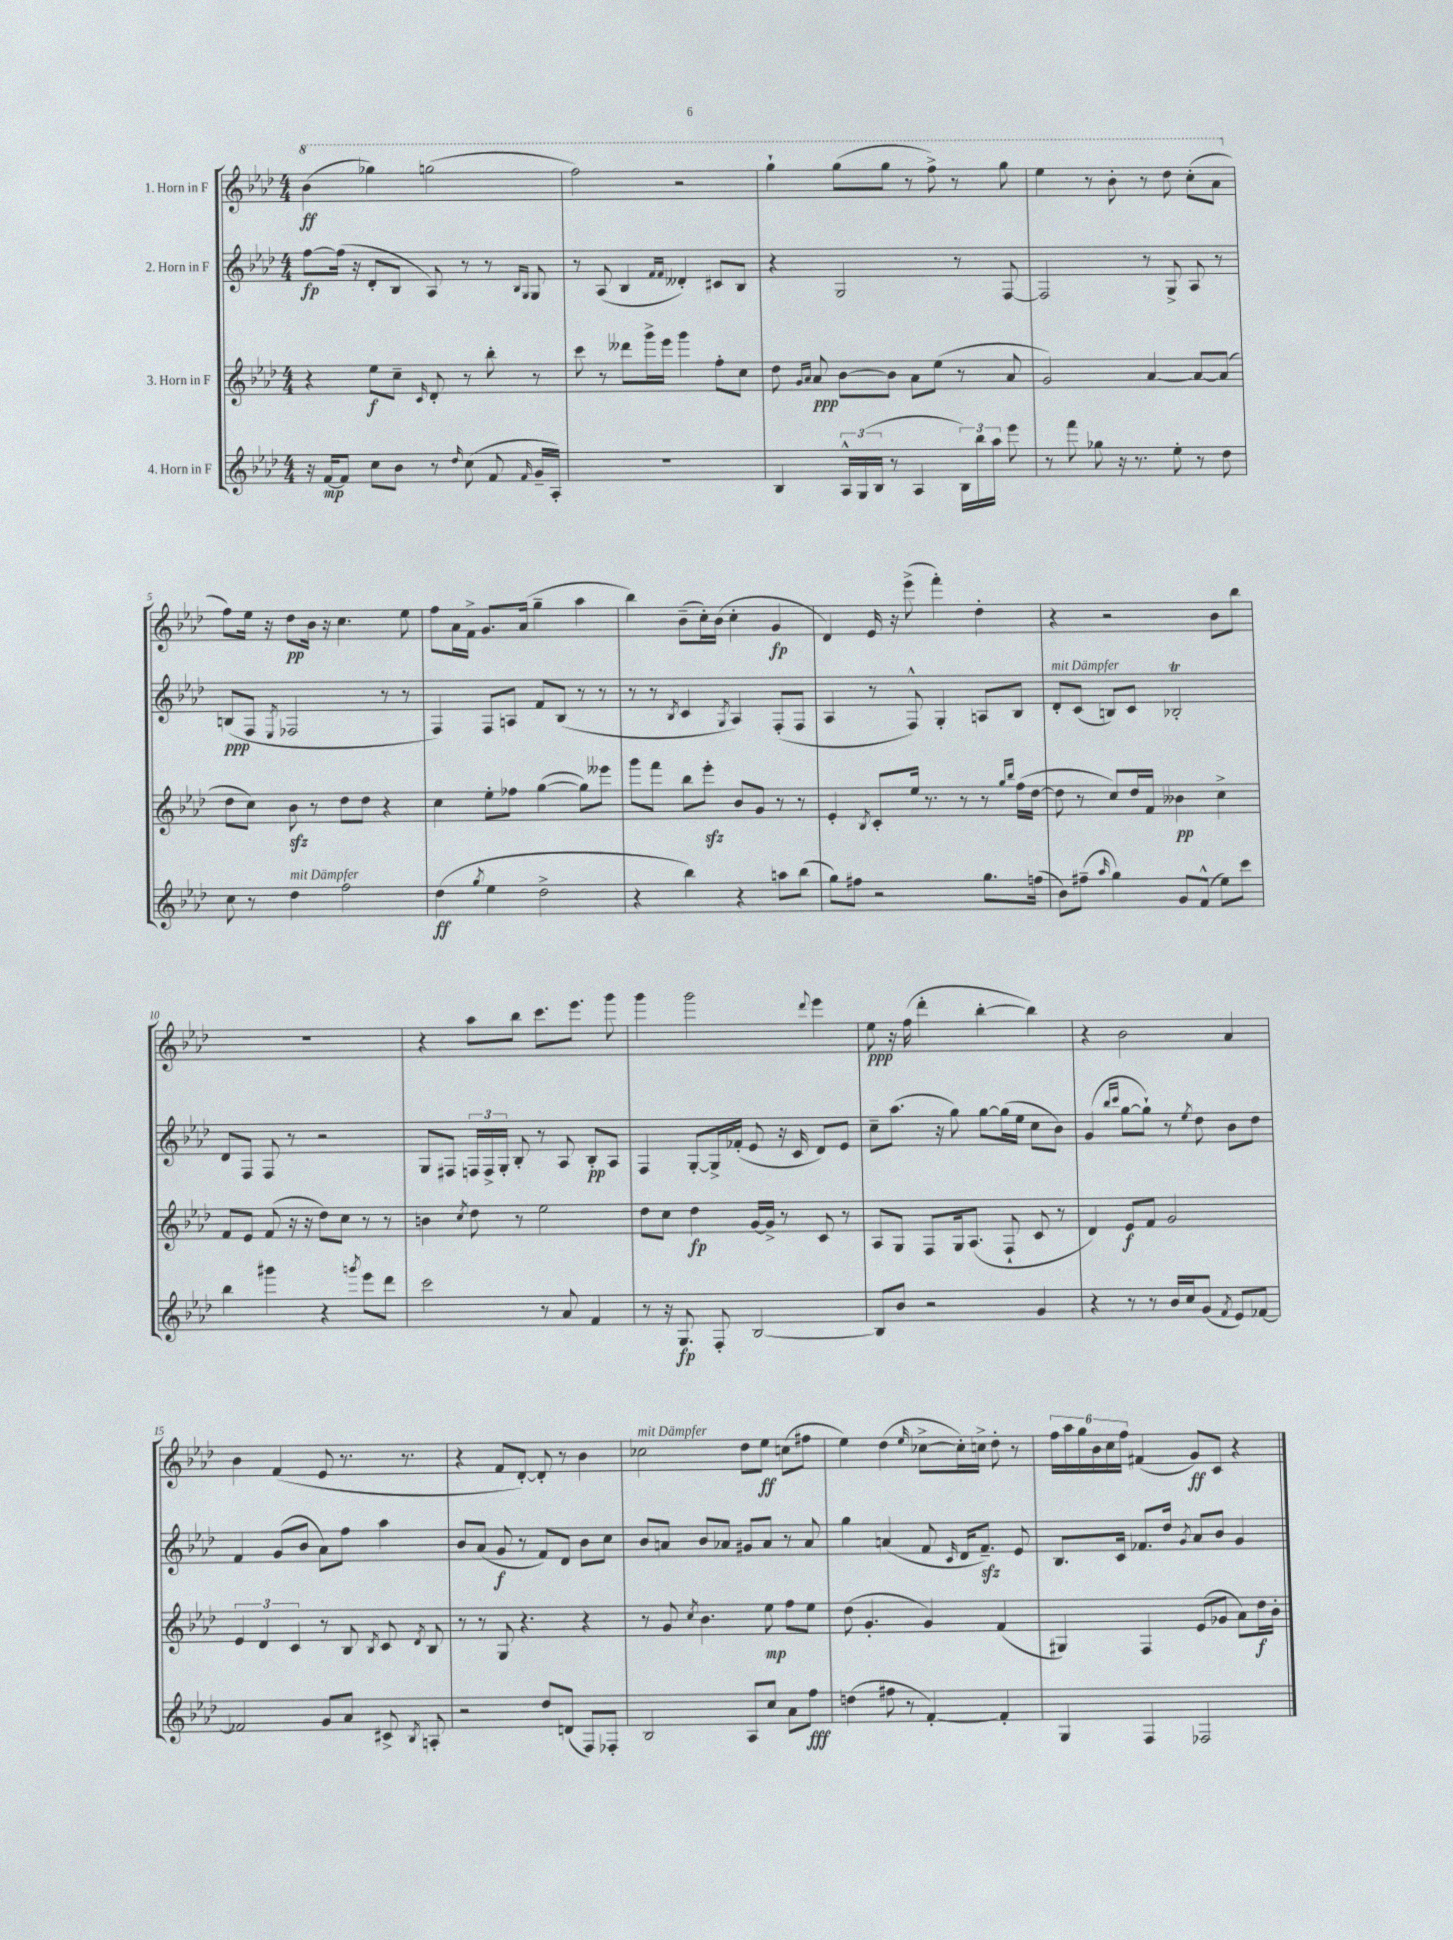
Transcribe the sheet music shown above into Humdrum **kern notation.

**kern	**dynam	**kern	**dynam	**kern	**dynam	**kern	**dynam
*part4	*part4	*part3	*part3	*part2	*part2	*part1	*part1
*staff4	*staff4	*staff3	*staff3	*staff2	*staff2	*staff1	*staff1
*I"4. Horn in F	*	*I"3. Horn in F	*	*I"2. Horn in F	*	*I"1. Horn in F	*
*clefG2	*	*clefG2	*	*clefG2	*	*clefG2	*
*k[b-e-a-d-]	*	*k[b-e-a-d-]	*	*k[b-e-a-d-]	*	*k[b-e-a-d-]	*
*M4/4	*	*M4/4	*	*M4/4	*	*M4/4	*
*	*	*	*	*	*	*8va	*
=1	=1	=1	=1	=1	=1	=1	=1
16r	.	4r	.	[8ff\L	fp	(4bb-\	ff
[16f/KL	mp	.	.	.	.	.	.
8f/J]	.	.	.	(16ff\Jk]	.	.	.
.	.	.	.	16r	.	.	.
8cc\L	.	8ee-\L	f	8d-'/L	.	4ggg-X\)	.
8b-\J	.	8cc~\J	.	8B-/J	.	.	.
.	.	16qqc/	.	.	.	.	.
8r	.	8d-'/	.	8A-/)	.	(2gggn\	.
16qqdd-/	.	.	.	.	.	.	.
(8cc\	.	8r	.	8r	.	.	.
8f/	.	8bb-'\	.	8r	.	.	.
.	.	.	.	16qqB-/LL	.	.	.
16qqf/	.	.	.	16qqG/JJ	.	.	.
16g~/LL	.	8r	.	8G/	.	.	.
16A-'/JJ)	.	.	.	.	.	.	.
=2	=2	=2	=2	=2	=2	=2	=2
1r	.	8ccc\	.	8r	.	2fff\)	.
.	.	8r	.	(8A-/	.	.	.
.	.	8ddd--X\L	.	4B-/	.	.	.
.	.	16ggg^\L	.	.	.	.	.
.	.	16eee-\JJ	.	.	.	.	.
.	.	.	.	16qqf/LL	.	.	.
.	.	.	.	16qqf/JJ	.	.	.
.	.	4ggg\	.	4d--X'/)	.	2r	.
.	.	8ff'\L	.	8c#X/L	.	.	.
.	.	8cc\J	.	8B-/J	.	.	.
=3	=3	=3	=3	=3	=3	=3	=3
4B-/	.	8dd-\	.	4r	.	4ggg`\	.
.	.	16qqg/LL	.	.	.	.	.
.	.	16qqa-/JJ	.	.	.	.	.
.	.	8a-/	ppp	.	.	.	.
24A-^^/LL	.	[8b-\L	.	2G/	.	(8ggg\L	.
(24G/	.	.	.	.	.	.	.
24B-/JJ	.	.	.	.	.	.	.
8r	.	8b-\J]	.	.	.	8ggg\J	.
4A-/	.	8a-\L	.	.	.	8r	.
.	.	(8ee-\J	.	.	.	8fff^\)	.
24B-\LL)	.	8r	.	8r	.	8r	.
24bb-\	.	.	.	.	.	.	.
24aa-\JJ	.	.	.	.	.	.	.
8eee-\	.	8a-/	.	[8F/	.	8ggg\	.
=4	=4	=4	=4	=4	=4	=4	=4
8r	.	2g/)	.	2F/]	.	4eee-\	.
8fff\	.	.	.	.	.	.	.
8gg-X\	.	.	.	.	.	8r	.
16r	.	.	.	.	.	8bb-'\	.
8.r	.	.	.	.	.	.	.
.	.	[4a-/	.	8r	.	8r	.
8ee-'\	.	.	.	8G^/	.	8ddd-\	.
8r	.	8a-/L_	.	8A-/	.	(8ccc'\L	.
8dd-\	.	(8a-/J]	.	8r	.	8aa-\J	.
!!LO:LB:g=z
=5	=5	=5	=5	=5	=5	=5	=5
*	*	*	*	*	*	*X8va	*
8cc\	.	8dd-\L	.	(8Bn/L	ppp	8ff\L)	.
8r	.	8cc\J)	.	8F/J	.	16ee-\Jk	.
.	.	.	.	.	.	16r	.
.	.	.	.	8qE-/	.	.	.
!LO:TX:a:i:t=mit Dämpfer	!	!	!	!	!	!	!
4dd-\	.	8b-zz\	.	2F-X/	.	8dd-\L	pp
.	.	8r	.	.	.	16b-\Jk	.
.	.	.	.	.	.	16r	.
2ff\	.	8dd-\L	.	.	.	4.cc\	.
.	.	8dd-\J	.	.	.	.	.
.	.	4r	.	8r	.	.	.
.	.	.	.	8r	.	8ee-\	.
=6	=6	=6	=6	=6	=6	=6	=6
(4dd-\	ff	4cc\	.	4F/)	.	8ff\L	.
.	.	.	.	.	.	16a-\L	.
.	.	.	.	.	.	16f^\JJ	.
8qgg/	.	.	.	.	.	.	.
4ee-\	.	8ee-'\L	.	8F/L	.	8.g/L	.
.	.	8ff-X\J	.	8An/J	.	.	.
.	.	.	.	.	.	(16a-/Jk	.
2dd-^\	.	([4gg\	.	8f/L	.	4gg~\	.
.	.	.	.	(8B-/J	.	.	.
.	.	8gg\L])	.	8r	.	4aa-\	.
.	.	8eee--X\J	.	8r	.	.	.
=7	=7	=7	=7	=7	=7	=7	=7
4r	.	8ggg\L	.	8r	.	4bb-\)	.
.	.	8fff\J	.	8r	.	.	.
.	.	.	.	8qB-/	.	.	.
4bb-\)	.	8bb-\L	.	4c/	.	(8b-~\L	.
.	.	8eee-zz'\J	.	.	.	16cc'\L)	.
.	.	.	.	.	.	(16b-\JJ	.
.	.	.	.	8qG/	.	.	.
4r	.	8b-/L	.	4A-/)	.	4cc'\	.
.	.	8g/J	.	.	.	.	.
8aan\L	.	8r	.	(8F'/L	.	4g/	fp
(8bb-\J	.	8r	.	8F/J	.	.	.
=8	=8	=8	=8	=8	=8	=8	=8
8gg\L)	.	4e-'/	.	4A-/	.	4d-/)	.
8ff#X\J	.	.	.	.	.	.	.
.	.	8qB-/	.	.	.	.	.
2r	.	8c'/L	.	8r	.	16e-/	.
.	.	.	.	.	.	16r	.
.	.	16ee-/Jk	.	8F^^/)	.	(8eee-^\	.
.	.	8.r	.	.	.	.	.
.	.	.	.	4G'/	.	4fff'\)	.
.	.	8r	.	.	.	.	.
8.gg\L	.	8r	.	8An/L	.	4dd-'\	.
.	.	16qqgg/LL	.	.	.	.	.
.	.	16qqbb-/JJ	.	.	.	.	.
.	.	(16ff\LL	.	8B-/J	.	.	.
(16ffn\Jk	.	[16dd-\JJ	.	.	.	.	.
=9	=9	=9	=9	=9	=9	=9	=9
!	!	!	!	!LO:TX:a:i:t=mit Dämpfer	!	!	!
8b-\L)	.	8dd-\]	.	8d-'/L	.	4r	.
(8ff#X~\J	.	8r	.	(8c/J	.	.	.
16qqaa-/	.	.	.	.	.	.	.
4gg\)	.	8cc/L)	.	8Bn/L)	.	2r	.
.	.	16dd-/L	.	8c/J	.	.	.
.	.	16f/JJ	.	.	.	.	.
8g/L	.	4b--X\	pp	2B-XT'/	.	.	.
(8f^^/J	.	.	.	.	.	.	.
8ee-\L)	.	4cc^\	.	.	.	8b-\L	.
8ccc\J	.	.	.	.	.	8bb-\J	.
!!LO:LB:g=z
=10	=10	=10	=10	=10	=10	=10	=10
4bb-\	.	8f/L	.	8d-/L	.	1r	.
.	.	8e-/J	.	8F/J	.	.	.
4ggg#X\	.	(8f/	.	8F/	.	.	.
.	.	16r	.	8r	.	.	.
.	.	16r	.	.	.	.	.
4r	.	8dd-\L)	.	2r	.	.	.
.	.	8cc\J	.	.	.	.	.
8qgggn/	.	.	.	.	.	.	.
8eee-\L	.	8r	.	.	.	.	.
8ddd-\J	.	8r	.	.	.	.	.
=11	=11	=11	=11	=11	=11	=11	=11
2ccc\	.	4bn\	.	8G/L	.	4r	.
.	.	.	.	8F#X/J	.	.	.
.	.	8qcc/	.	.	.	.	.
.	.	8dd-\	.	24Fn/LL	.	8aa-\L	.
.	.	.	.	24F^/	.	.	.
.	.	.	.	24G'/JJ	.	.	.
.	.	8r	.	8B-'/	.	8bb-\J	.
8r	.	2ee-\	.	8r	.	8.ccc\L	.
8a-/	.	.	.	8A-/	.	.	.
.	.	.	.	.	.	8.eee-\J	.
4f/	.	.	.	8B-'/L	pp	.	.
.	.	.	.	8A-/J	.	8ggg\	.
=12	=12	=12	=12	=12	=12	=12	=12
8r	.	8dd-\L	.	4F/	.	4ggg\	.
16r	.	8cc\J	.	.	.	.	.
8.G/	fp	.	.	.	.	.	.
.	.	4dd-\	fp	[8G'/L	.	2ggg\	.
8F'/	.	.	.	16G^/L]	.	.	.
.	.	.	.	(16f-X'/JJ	.	.	.
[2B-/	.	[16g/LL	.	8e-/	.	.	.
.	.	16g^/JJ]	.	.	.	.	.
.	.	8r	.	16r	.	.	.
.	.	.	.	16c/	.	.	.
.	.	.	.	.	.	8qqddd-/	.
.	.	8c/	.	8d-/L)	.	4eee-\	.
.	.	8r	.	8e-/J	.	.	.
=13	=13	=13	=13	=13	=13	=13	=13
8B-/L]	.	8A-/L	.	8cc~\L	.	8ee-\	ppp
8b-/J	.	8G/J	.	(8.aa-\J	.	16r	.
.	.	.	.	.	.	(16ff\	.
2r	.	8F/L	.	.	.	4ddd-'\	.
.	.	.	.	16r	.	.	.
.	.	16G/k	.	8gg\)	.	.	.
.	.	(8.A-/J	.	.	.	.	.
.	.	.	.	[8gg\L	.	[4bb-'\	.
.	.	8F`/	.	(16gg\L]	.	.	.
.	.	.	.	16ee-\JJ	.	.	.
4g/	.	8c/	.	8cc\L	.	4bb-\])	.
.	.	8r	.	8b-\J)	.	.	.
=14	=14	=14	=14	=14	=14	=14	=14
4r	.	4d-/)	.	(4g/	.	4r	.
.	.	.	.	16qqbb-/LL	.	.	.
.	.	.	.	16qqccc/JJ	.	.	.
8r	.	8e-/L	f	[8gg\L	.	2b-\	.
8r	.	8f/J	.	8gg`\J])	.	.	.
16b-/LL	.	2g/	.	8r	.	.	.
16cc/J	.	.	.	.	.	.	.
.	.	.	.	8qee-/	.	.	.
(8g/J	.	.	.	8dd-\	.	.	.
8qf/	.	.	.	.	.	.	.
8e-/L)	.	.	.	8b-\L	.	4a-/	.
[8f-X/J	.	.	.	8dd-\J	.	.	.
!!LO:LB:g=z
=15	=15	=15	=15	=15	=15	=15	=15
2f-X/]	.	6e-/	.	4f/	.	4b-\	.
.	.	6d-/	.	.	.	.	.
.	.	.	.	(8g/L	.	(4f/	.
.	.	6c/	.	.	.	.	.
.	.	.	.	8b-/J	.	.	.
8g/L	.	8r	.	8a-\L)	.	8e-/	.
8a-/J	.	8B-/	.	8ff\J	.	8.r	.
.	.	8qB-/	.	.	.	.	.
8c#X^/	.	8c/	.	4aa-\	.	.	.
.	.	.	.	.	.	8.r	.
8qB-/	.	8qd-/	.	.	.	.	.
8An'/	.	8B-/	.	.	.	.	.
=16	=16	=16	=16	=16	=16	=16	=16
2r	.	8r	.	8b-/L	.	4r	.
.	.	8r	.	(8a-/J	.	.	.
.	.	8G/	.	8g/	f	8f/L	.
.	.	4.r	.	8r	.	[8d-'/J)	.
8dd-/L	.	.	.	8f/L)	.	8d-'/]	.
(8dn/J	.	.	.	8d-/J	.	8r	.
8F/L)	.	4r	.	8b-\L	.	4b-\	.
8F-X'/J	.	.	.	8cc\J	.	.	.
=17	=17	=17	=17	=17	=17	=17	=17
!	!	!	!	!	!	!LO:TX:a:i:t=mit Dämpfer	!
2B-/	.	8r	.	8b-/L	.	2cc-X\	.
.	.	8g/	.	8an/J	.	.	.
.	.	8qcc/	.	.	.	.	.
.	.	4.b-\	.	8b-/L	.	.	.
.	.	.	.	8a-X/J	.	.	.
8A-/L	.	.	.	8g#X/L	.	8dd-\L	.
8cc/J	.	8ee-\	mp	8a-/J	.	8ee-\J	ff
8a-\L	.	8ff\L	.	8r	.	(8ccn\L	.
8ff\J	fff	8ee-\J	.	8a-/	.	8ff#X\J	.
=18	=18	=18	=18	=18	=18	=18	=18
(4ddn\	.	(8dd-\	.	4gg\	.	4ee-\)	.
.	.	4.g'/	.	.	.	.	.
8ff#X\	.	.	.	(4an/	.	(4dd-\	.
8r	.	.	.	.	.	.	.
.	.	.	.	.	.	16qqee-/	.
[4f'/)	.	4g/)	.	8f/	.	[8cc-X^\L	.
.	.	.	.	16qqc/	.	.	.
.	.	.	.	16d-/KL	.	16cc-'\L])	.
.	.	.	.	8.fzz~/J)	.	16ccn^\JJ	.
4f'/]	.	(4f/	.	.	.	8dd-'\	.
.	.	.	.	8e-/	.	8r	.
=19	=19	=19	=19	=19	=19	=19	=19
4G/	.	4G#X/)	.	8.B-/L	.	24ff\LL	.
.	.	.	.	.	.	24aa-\	.
.	.	.	.	.	.	24gg\	.
.	.	.	.	.	.	24b-\	.
.	.	.	.	.	.	24cc\	.
.	.	.	.	16c/Jk	.	.	.
.	.	.	.	.	.	24ff\JJ	.
4F/	.	4F/	.	8.f-X/L	.	(4f#X/	.
.	.	.	.	16dd-/Jk	.	.	.
.	.	.	.	8qg/	.	.	.
2F-X/	.	(8e-/L	.	8a-/L	.	8g/L)	ff
.	.	8g-X/J	.	8b-/J	.	8c/J	.
.	.	8a-\L)	.	4g/	.	4r	.
.	.	16dd-\L	f	.	.	.	.
.	.	16b-'\JJ	.	.	.	.	.
==	==	==	==	==	==	==	==
*-	*-	*-	*-	*-	*-	*-	*-
